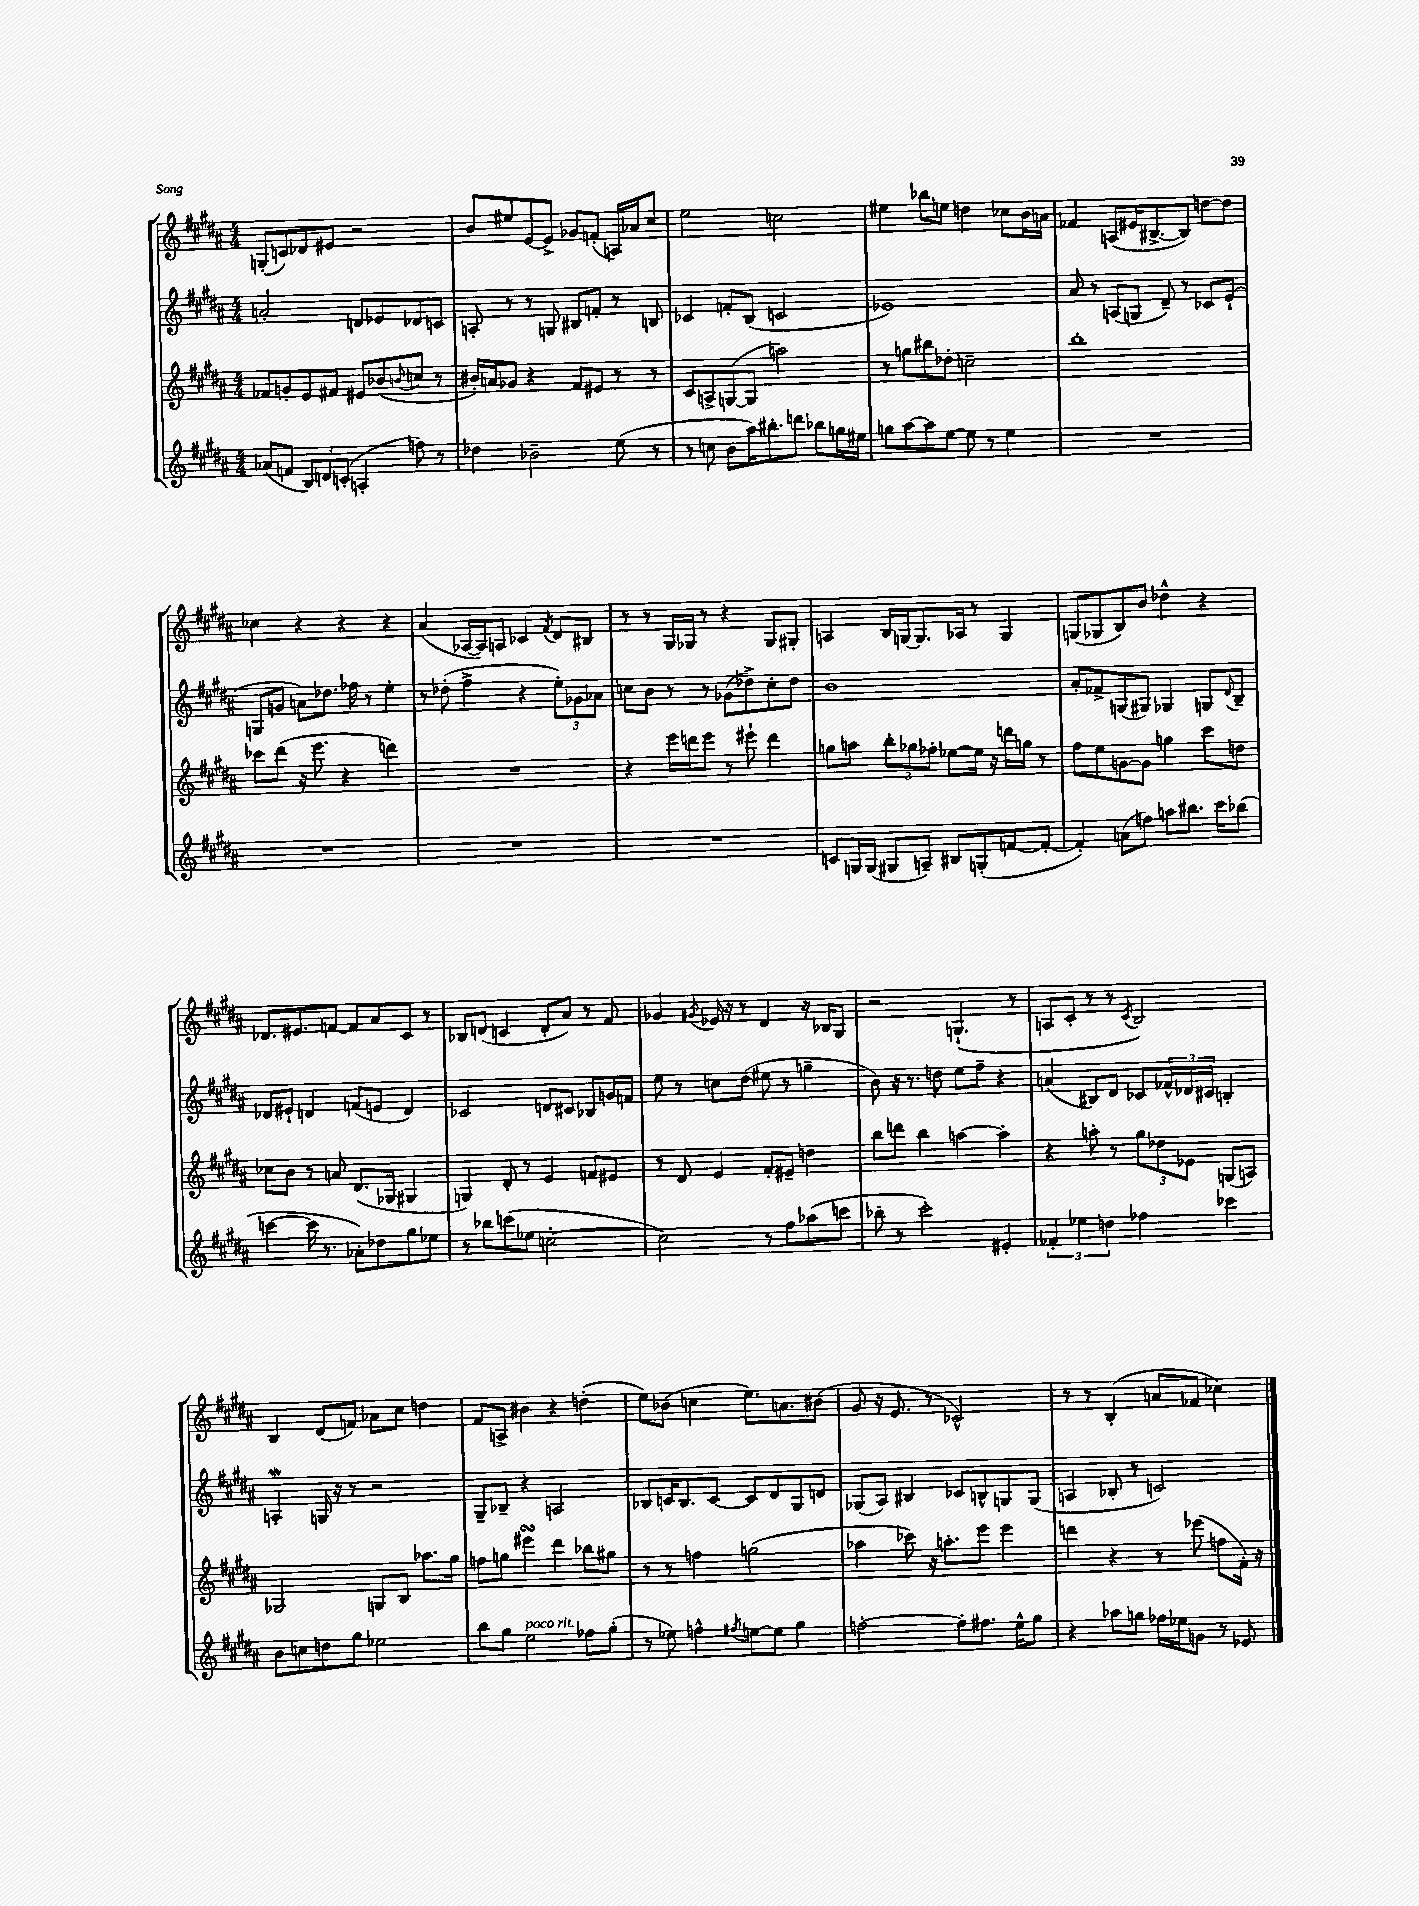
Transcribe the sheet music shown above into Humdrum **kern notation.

**kern	**kern	**kern	**kern
*part4	*part3	*part2	*part1
*staff4	*staff3	*staff2	*staff1
*clefG2	*clefG2	*clefG2	*clefG2
*k[f#c#g#d#a#]	*k[f#c#g#d#a#]	*k[f#c#g#d#a#]	*k[f#c#g#d#a#]
*M4/4	*M4/4	*M4/4	*M4/4
=4	=4	=4	=4
(8a-X/L	8f-X/L	2an'/	(8Gn'/L
8fn/J	8gn'/	.	8cn/)
12B/L)	8e/	.	8d-X/
12dn/	.	.	.
.	8f#X/J	.	8e#X/J
(12cn'/J	.	.	.
4An'/	8e#X/L	8dn/L	2r
.	(8b-X/	8e-X/	.
.	8qqbn/	.	.
8ffn\)	8ccn/J	8d-X/	.
8r	8r	8cn/J	.
=5	=5	=5	=5
4dd-X\	16b#X'/LL)	8An'/	8b/L
.	16an/J	.	.
.	8g-X/J	8r	8ee#X/
2b-X~\	4r	8r	[8e/
.	.	8Gn/	8e^/J]
.	8f#/L	8B#X/L	8g-X/L
.	8e#X/J	8fn'/J	(8fn'/J
(8ee\	8r	8r	16An/LL)
.	.	.	16a-X/J
8r	8r	8Bn/	8cc#/J
=6	=6	=6	=6
8r	8c#/L	4c-X/	2ee\
8ccn\	8An^/	.	.
8b\L	([8Gn/	8fn'/L	.
16aa#\K)	8G/J]	(8B/J	.
8.bb#X'\	.	.	.
.	2aan\)	2cn/	2ccn\
8dddn\J	.	.	.
8bb-X\L	.	.	.
16ggn\L	.	.	.
16ee#X\JJ	.	.	.
=7	=7	=7	=7
8ggn\L	8r	1e-X)	4ee#X\
[8aa#\	8ggn\L	.	.
8aa#\]	8bb#X\	.	8bb-X\L
[8ee\J	8dd-X'\J	.	8een\J
8ee\]	2ccn~\	.	4ddn\
8r	.	.	.
4ee\	.	.	8cc-X\L
.	.	.	16b\L
.	.	.	16an\JJ
=8	=8	=8	=8
1r	1bb'	8a#/	4f-X/
.	.	8r	.
.	.	(8An/L	(8An/L
.	.	8Gn/J	16e#X/K
.	.	.	[8.B#X^/
.	.	8d#~/)	.
.	.	8r	8B#/J])
.	.	8c-X/L	[8ddn\L
.	.	(8e`/J	8dd\J]
!!LO:LB:g=z
=9	=9	=9	=9
1r	8ccc-X\L	8Gn/L	4cc-X\
.	(8ddd#\J	8gn/J	.
.	16r	8an\L)	4r
.	8.eee\	.	.
.	.	8.dd-X\J	.
.	4r	.	4r
.	.	16ff-X\	.
.	.	8r	.
.	4dddn\)	4ee'\	4r
=10	=10	=10	=10
1r	1r	8r	(4a#/
.	.	(8dd-X'\	.
.	.	4ff#^\	[16A-X/LL
.	.	.	16A-/J])
.	.	.	8An/J
.	.	4r	4c-X/
.	.	.	8qf#/
.	.	12ee'\L)	8d#/L
.	.	12g-X\	.
.	.	.	8B#X/J
.	.	12a-X\J	.
=11	=11	=11	=11
1r	4r	8ccn\L	8r
.	.	8b\J	8r
.	16eee\LL	8r	16G#/LL
.	16dddn\J	.	16G-X/JJ
.	8eee\J	8r	8r
.	8r	(8g-X\L	4r
.	8eee#X`\	8dd-X^\)	.
.	4ddd\	8cc'\	8G-/L
.	.	8dd-\J	8G#X'/J
=12	=12	=12	=12
8cn/L	8ggn\L	1b	4An/
16Gn/L	8aan\J	.	.
(16G/JJ	.	.	.
8G#X/L	12bb'\L	.	16B/LL
.	.	.	[16Gn/J
.	12gg-X\	.	.
8An~/J)	.	.	8.G/]
.	12ff-X'\J	.	.
8B#X/L	[8ee-X\L	.	.
.	.	.	16A-X/Jk
(8Gn'/	16ee-\Jk]	.	8r
.	16r	.	.
[8fn/	16dddn\LL	.	4G/
.	16ggn\JJ	.	.
8f'/J_	8r	.	.
=13	=13	=13	=13
4f'/])	8ff#\L	8a#'/L	(8Gn/L
.	8ee\	8f-X^/	8G-X/
(8an\L	[8gn\	(8Gn/	8B/)
8ffn\J)	8g\J]	8G#X/J)	8b/J
8aan\L	4ggn\	4G-X/	4dd-X^^\
8.bb#X\J	.	.	.
.	8ccc#\L	8Gn/L	4r
16ccc#\KL	.	.	.
.	.	8qqd#/	.
(8bb-X\J	8ddn\J	8B~/J	.
!!LO:LB:g=z
=14	=14	=14	=14
[4cccn\	8cc-X\L	8d-X/L	8.d-X/L
.	8b\J	8e#X`/J	.
.	.	.	8.e#X/
16ccc\]	8r	4dn/	.
8.r	.	.	.
.	8an/	.	[8fn/J
8a-X'\L)	(8.d#/L	(8fn/L	8f/L]
8dd-X\	.	8en/J	8a#/
.	16G-X/Jk	.	.
8gg#\	4G#X/	4d/)	8c#/J
8ee-X\J	.	.	8r
=15	=15	=15	=15
8r	4Gn/)	2c-X/	8B-X/L
8bb-X\L	.	.	(8dn/J
(8cccn\	8d#'/	.	4cn/
8ee-X\J	8r	.	.
[2ccn'\	4e/	8dn/L	8d'/L
.	.	8c#X/J	8a#/J)
.	8fn/L	8B-X/L	8r
.	8e#X/J	16gn/L	8f#/
.	.	16fn/JJ	.
=16	=16	=16	=16
2cc\])	8r	8ee\	4g-X/
.	8d#/	8r	.
.	.	.	8qg#X/
.	4e/	8ccn\L	16e-X/
.	.	.	16r
.	.	(8dd#\J	8r
8r	8f#'/L	8ee#X\	4d#/
8ff#\L	8e#X~/J	8r	.
(8aa-X\	4ddn\	4ggn~\	16r
.	.	.	16B-X/KL
8cccn\J	.	.	8G#/J
=17	=17	=17	=17
8bb-X'\	8bb\L	8b\)	2r
8r	8dddn\J	16r	.
.	.	8.r	.
2ccc#'\)	4bb\	.	.
.	.	8ddn\	.
.	[4aan\	8ee\L	(4.Gn`/
.	.	8ff#~\J	.
4e#X'/	4aa'\]	4r	.
.	.	.	8r
=18	=18	=18	=18
6f-X'/	4r	(4an/	8An/L
.	.	.	8c#'/J
6ee-X\	.	.	.
.	8aan'\	8B#X/L)	8r
6ddn\	.	.	.
.	8r	8d#/J	8r
.	.	.	8qc#/
4ff-X\	12gg#\L	8c-X/L	2B/)
.	12dd-X\	.	.
.	.	24f-X^^/L	.
.	12e-X\J	24d-X/	.
.	.	24c#X/JJ	.
4ccc-X\	(8Gn/L	4Bn'/	.
.	8An/J)	.	.
!!LO:LB:g=z
=19	=19	=19	=19
8b\L	2G-X/	4Anw'/	4B/
8ccn\	.	.	.
8ddn\	.	16Gn/	(8d#/L
.	.	16r	.
8gg#\J	.	8r	8fn/J)
2ee-X\	8Gn/L	2r	8a-X\L
.	8B/J	.	8cc#\J
.	8.aa-X\L	.	4ddn\
.	16gg#\Jk	.	.
=20	=20	=20	=20
8bb\L	8ffn\L	8G#~/L	8f#/L
8gg#\J	8ggn\J	8B-X~/J	8An^/J
!LO:TX:a:i:t=poco rit.	!	!	!
2ee\	4eee#XsSsS\	4r	4b#X\
.	4ddd#\	2An/	4r
8ff-X\L	8bb-X\L	.	(4ddn'\
(8gg#'\J	8gg#X\J	.	.
=21	=21	=21	=21
8r	8r	8B-X/L	8ee\L)
8ee-X\)	8r	16cn/K	(8b-X\J
.	.	8.B-/	.
4ffn^^\	4ffn\	.	4ccn\
.	.	[8c/J	.
8qff#X/	.	.	.
[8een\L	(2ggn\	8c/L]	8.ee\L)
8ee\J]	.	8d#/	.
.	.	.	8.an\
4gg#\	.	8G#/	.
.	.	8dn/J	(8b#X\J
=22	=22	=22	=22
[2ffn'\	4aa-X\	(8G-X/L	8g#/
.	.	8A#/J)	16r
.	.	.	8.e/
.	8ccc-X\)	4B#X/	.
.	16r	.	8r
.	8.aan'\L	.	.
8ff'\L]	.	8c-X/L	2c-X^^/)
8.ff#X\J	8eee\J	8Bn^^/	.
.	4eee\	8Gn/	.
16ee^^\KL	.	.	.
8gg#\J	.	(8G/J	.
=23	=23	=23	=23
4r	4dddn\	4An/	8r
.	.	.	8r
8aa-X\L	4r	8B-X'/	(4B'/
8ggn\J	.	8r	.
16ff-X\LL	8r	2cn/)	8an/L
16ee-X\J	.	.	.
8gn\J	(8eee-X\	.	8f-X/J
8r	8ffn\L	.	4cc-X\)
8e-X/	16f#'\Jk)	.	.
.	16r	.	.
==	==	==	==
*-	*-	*-	*-
